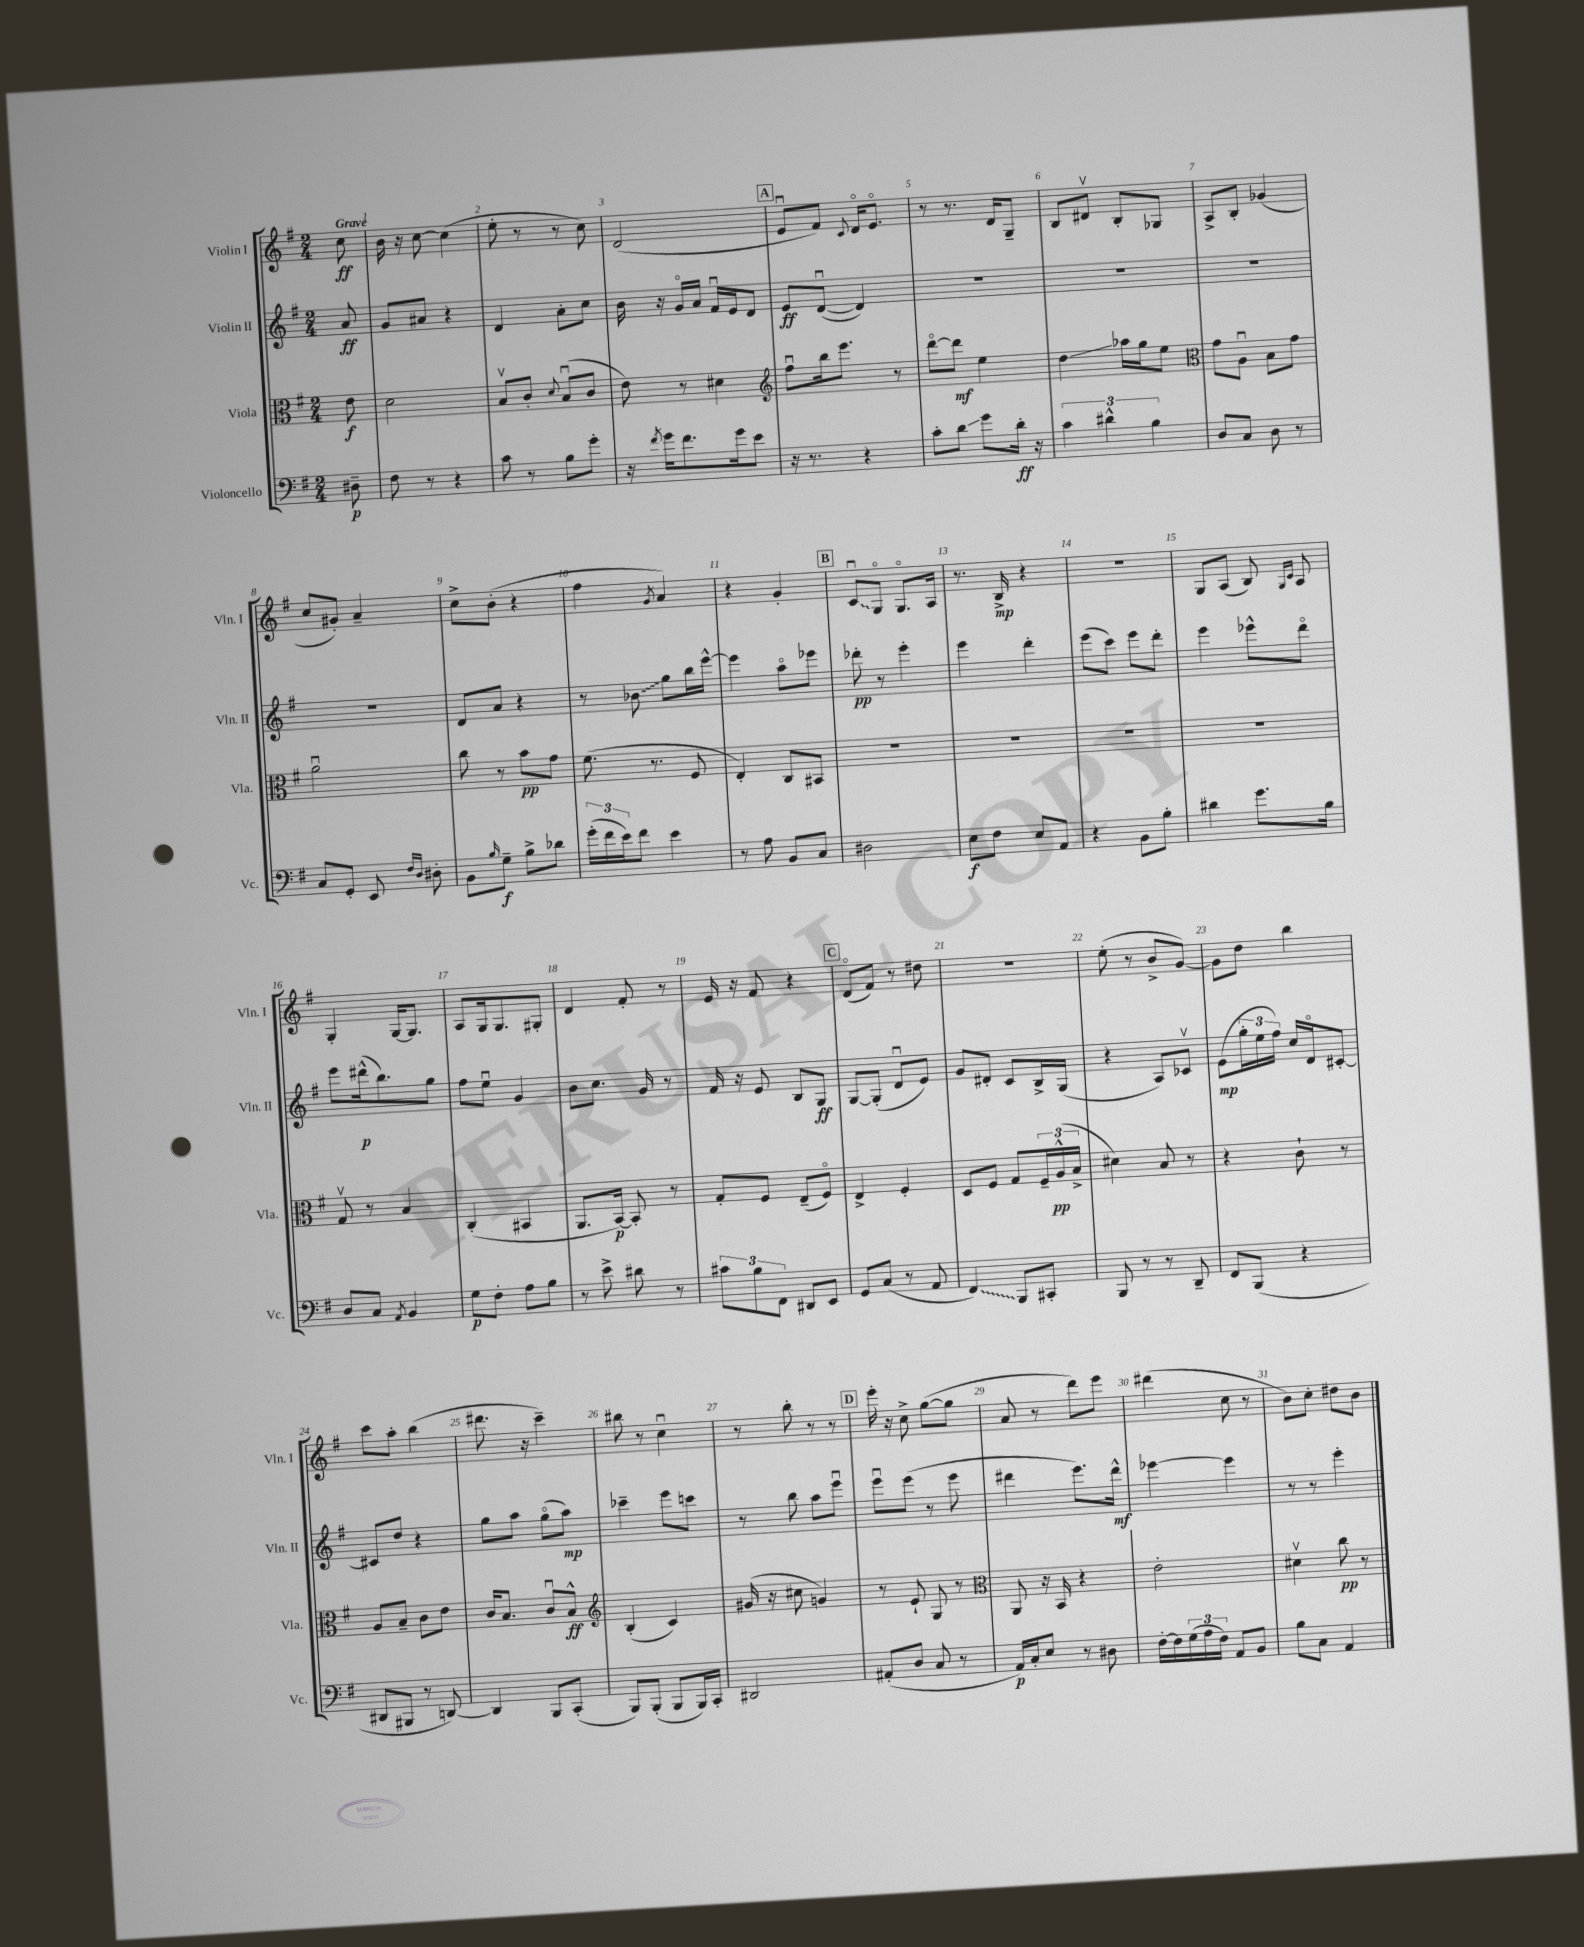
<<
\new StaffGroup <<
\new Staff = "s0" \with { instrumentName = "Violin I" shortInstrumentName = "Vln. I" } {
    \clef treble \key g \major \numericTimeSignature \time 2/4 \partial 8 \tempo "Grave"
    c''8\ff |
    b'16 r16 c''8~ c''4( |
    e''8-. r8 r8 c''8) |
    d'2( |
    \mark \markup { \box "A" } e'8\downbow fis'8) \appoggiatura { c'8 } d'16\flageolet e'8.\flageolet |
    r8 r8. d'16 g8-- |
    b8 dis'8\upbow b8-. ges8 |
    a8-> b8-. ges'4( |
    c''8 gis'8-.) a'4-- |
    c''8-> b'8-.( r4 |
    fis''4 \acciaccatura { g'8 } a'4) |
    r4 g'4-. |
    \mark \markup { \box "B" } \once \override Glissando.style = #'zigzag c'8\downbow\glissando g8\flageolet g8.\flageolet a16 |
    r8. b16->\mp r4 |
    r2 |
    g8 a8( b8) \grace { g16 c'16 } a8 |
    g4-. g16~ g8. |
    a8 g16 g8. gis8-. |
    d'4 fis'8-. r8 |
    e'16 r16 fis'8 r4 |
    \mark \markup { \box "C" } d'8\flageolet( fis'8) r8 dis''8 |
    R2 |
    e''8-.( r8 b'8-> g'8~) |
    g'8 d''8 b''4 |
    c'''8 a''8-. b''4( |
    dis'''8. r16 c'''4--) |
    bis''8 r8 c''4\downbow |
    r8 b''8-. r8 r8 |
    \mark \markup { \box "D" } e'''16-. r16 c''8-> g''8~( g''8 |
    a'8 r8 d'''8) e'''8 |
    dis'''4( c''8 r8 |
    b'8) c''8-. dis''8 b'8 \bar "|." |
}
\new Staff = "s1" \with { instrumentName = "Violin II" shortInstrumentName = "Vln. II" } {
    \clef treble \key g \major \numericTimeSignature \time 2/4 \partial 8
    a'8\ff |
    g'8 ais'8 r4 |
    d'4 a'8-. c''8 |
    b'16 r16 g'16\flageolet a'16 fis'16\downbow e'16 d'8 |
    \mark \markup { \box "A" } e'8\ff d'8~\downbow( d'4) |
    R2 |
    R2 |
    R2 |
    R2 |
    d'8 a'8 r4 |
    r8 \once \override Glissando.style = #'zigzag bes'8\glissando g''8 b''16 e'''16~-^ |
    e'''4 a''8\flageolet ees'''8 |
    \mark \markup { \box "B" } des'''8-.\pp r8 e'''4-. |
    e'''4 d'''4-. |
    e'''8( c'''8) e'''8 d'''8-. |
    e'''4 ees'''8-^ d'''8\flageolet |
    e'''8 dis'''16-^\p( b''8.) g''8 |
    fis''8 e''8\downbow g'4 |
    b'8 c''8. g'16 r8 |
    fis'16 r16 e'8 b8 g8\ff |
    \mark \markup { \box "C" } g8~ g8-.( d'8\downbow e'8) |
    g'8 dis'8-. c'8 b16-> g16( |
    r4 a8) ces'8\upbow |
    e'8\mp( \tuplet 3/2 { g''16-. e''16 fis''16) } c''16 d'16\flageolet cis'8~-. |
    cis'8 d''8 r4 |
    g''8 a''8 g''8\flageolet( a''8\mp) |
    ces'''4-- e'''8 c'''8 |
    r8 b''8 a''8 e'''8\downbow |
    \mark \markup { \box "D" } e'''8\downbow e'''8( r8 e'''8 |
    dis'''4 e'''8.) dis'''16-^\mf |
    ees'''4~ ees'''4 |
    r8 r8 e'''4-. \bar "|." |
}
\new Staff = "s2" \with { instrumentName = "Viola" shortInstrumentName = "Vla." } {
    \clef alto \key g \major \numericTimeSignature \time 2/4 \partial 8
    e'8\f |
    d'2 |
    b8\upbow c'8-. \appoggiatura { d'8 } b8\downbow( c'8 |
    e'8) r8 dis'4 |
    \mark \markup { \box "A" } \clef treble fis''8\downbow b''16 e'''8. r8 |
    d'''8~\flageolet d'''8\mf e''4 |
    d''4\glissando aes''16 g''16 e''8 |
    \clef alto g'8 a8\downbow b8 g'8 |
    a'2\downbow |
    c''8 r8 b'8\pp g'8 |
    fis'8.( r8. fis8 |
    e4-.) c8 bis,8 |
    \mark \markup { \box "B" } R2 |
    R2 |
    R2 |
    R2 |
    g8\upbow r8 b4 |
    c4-.( bis,4 |
    a,8. b,16~\p) b,8-. r8 |
    g8-. fis8 e8--( fis8\flageolet) |
    \mark \markup { \box "C" } e4-> fis4-. |
    d8 fis8 g8 \tuplet 3/2 { fis16-- a16-^\pp( b16-> } |
    dis'4) b8 r8 |
    r4 c'8-! r8 |
    a8 b8-- c'8 e'8 |
    c'16 b8. c'8\downbow b8-^\ff |
    \clef treble b4-.( c'4) |
    gis'16( r16 cis''8 g'4) |
    \mark \markup { \box "D" } r8 e'8-! g8 r8 |
    \clef alto a,8 r16 b,16 r4 |
    e'2-. |
    dis'4\upbow c''8\pp r8 \bar "|." |
}
\new Staff = "s3" \with { instrumentName = "Violoncello" shortInstrumentName = "Vc." } {
    \clef bass \key g \major \numericTimeSignature \time 2/4 \partial 8
    dis8--\p |
    fis8 r8 r4 |
    c'8 r8 b8 g'8-. |
    r16 \acciaccatura { fis'8 } g'16 fis'8. g'16 e'8 |
    \mark \markup { \box "A" } r16 r8. r4 |
    c'8-. d'8\glissando g'8 d'16-.\ff r16 |
    \tuplet 3/2 { c'4 dis'4-^ b4 } |
    d8 c8 d8 r8 |
    c8 g,8-. e,8 \grace { fis16 d16 } dis8-. |
    b,8 \grace { b16 } g8--\f b8-> des'8 |
    \tuplet 3/2 { g'16-.( fis'16 e'16) } fis'8 e'4 |
    r8 a8 b,8 c8 |
    \mark \markup { \box "B" } dis2 |
    e8\f fis8 e8 a,8 |
    r4 b,8 b8-. |
    dis'4 g'8. b16 |
    d8 c8 \acciaccatura { a,8 } b,4 |
    g8\p fis8-. a8 b8 |
    r8 e'8-> dis'8 r8 |
    \tuplet 3/2 { cis'8 b8 fis,8 } dis,8 e,8 |
    \mark \markup { \box "C" } g,8 c8( r8 a,8 |
    \once \override Glissando.style = #'zigzag fis,4\glissando) b,,8 cis,8-. |
    b,,8 r8 r8 d,8-- |
    fis,8 b,,8( r4 |
    dis,8 bis,,8 r8 d,8~) |
    d,4 b,,8 c,8-.( |
    b,,8) b,,8-.( b,,8 b,,16) c,16-. |
    dis,2 |
    \mark \markup { \box "D" } ais,8-.( d8 c8 r8 |
    a,16\p) c16-. e8 r8 dis8 |
    fis16~-. fis16 \tuplet 3/2 { g16( a16 fis16) } a,8 b,8 |
    b8 c8 a,4 \bar "|." |
}
>>
>>
\layout { \context { \Score \override BarNumber.break-visibility = ##(#f #t #t) barNumberVisibility = #all-bar-numbers-visible } }
